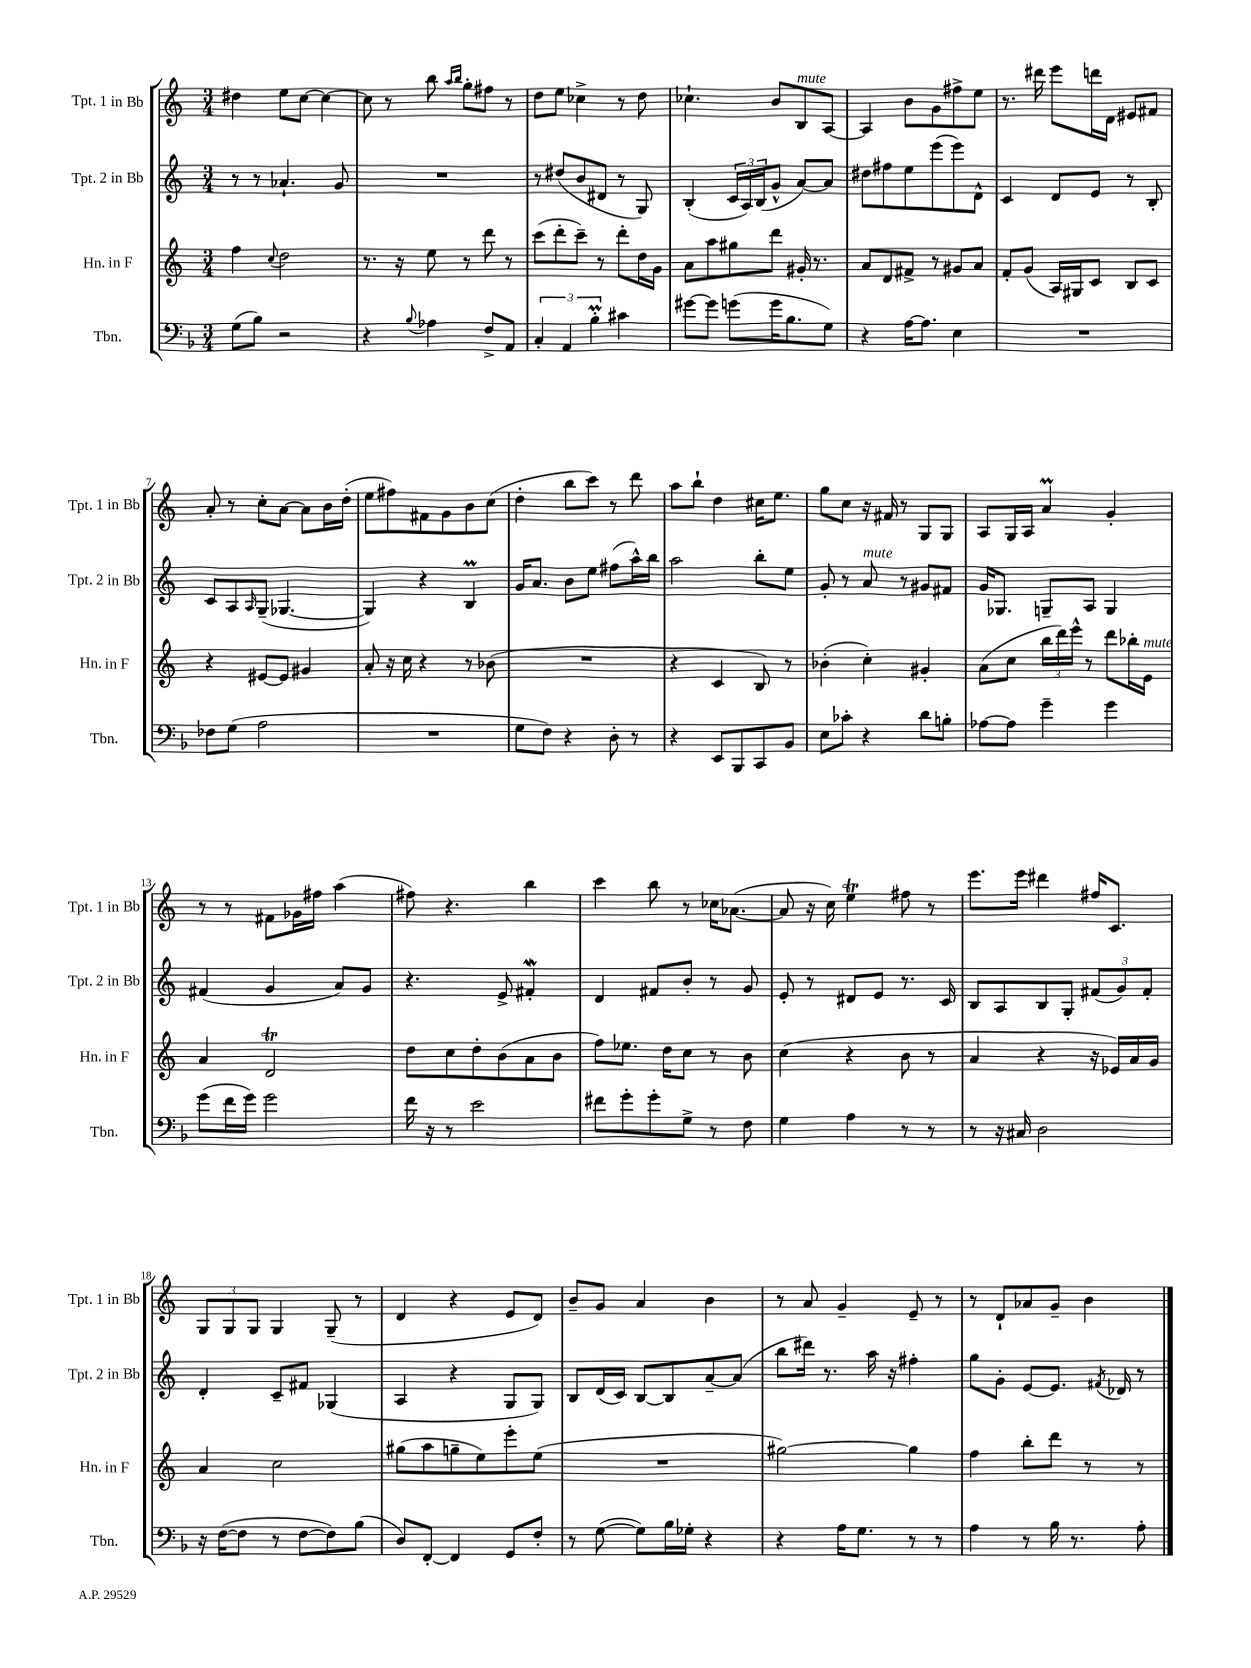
<<
\new StaffGroup <<
\new Staff = "s0" \with { instrumentName = "Tpt. 1 in Bb" shortInstrumentName = "Tpt. 1 in Bb" } {
    \clef treble \key c \major \numericTimeSignature \time 3/4
    dis''4 e''8 c''8~ c''4~ |
    c''8 r8 b''8 \grace { a''16 b''16 } g''8-. fis''8 r8 |
    d''8 e''8 ces''4-> r8 d''8 |
    ces''4.-! b'8 b8^\markup { \italic "mute" } a8~ |
    a4 b'8 g'8 fis''8-> e''8 |
    r8. dis'''16 e'''8 d'''16 d'16 eis'8 fis'8 |
    a'8-. r8 c''8-. a'8~ a'8 b'16 d''16-.( |
    e''8 fis''8) fis'8 g'8 b'8 c''8( |
    d''4-. b''8 c'''8) r8 d'''8 |
    a''8 b''8-! d''4 cis''16 e''8. |
    g''8 c''8 r16 fis'16 r8 g8 g8 |
    a8 g16 a16 a'4\prall g'4-. |
    r8 r8 fis'8 ges'16 fis''16 a''4( |
    fis''8) r4. b''4 |
    c'''4 b''8 r8 ces''16 aes'8.~( |
    aes'8 r16 c''16) e''4\trill fis''8 r8 |
    e'''8. e'''16 dis'''4 fis''16 c'8. |
    \tuplet 3/2 { g8 g8 g8 } g4 g8--( r8 |
    d'4 r4 e'8 d'8) |
    b'8-- g'8 a'4 b'4 |
    r8 a'8 g'4-- e'8-- r8 |
    r8 d'8-! aes'8 g'8-- b'4 \bar "|." |
}
\new Staff = "s1" \with { instrumentName = "Tpt. 2 in Bb" shortInstrumentName = "Tpt. 2 in Bb" } {
    \clef treble \key c \major \numericTimeSignature \time 3/4
    r8 r8 aes'4.-! g'8 |
    R2. |
    r8 dis''8( b'8 dis'8 r8 g8) |
    b4-.( \tuplet 3/2 { c'16 a16) b16( } g'8-^ a'8~) a'8 |
    dis''8 fis''8 e''8 e'''8( e'''8) d'8-^ |
    c'4 d'8 e'8 r8 b8-. |
    c'8 a8 \grace { a16 } g8--( ges4.~ |
    ges4) r4 b4\prall |
    g'16 a'8. b'8 e''8 fis''8( a''16-^) b''16 |
    a''2 b''8-. e''8 |
    g'8-. r8 a'8^\markup { \italic "mute" } r8 gis'8 fis'8 |
    g'16 ges8. g8-- a8 g4 |
    fis'4( g'4 a'8) g'8 |
    r4. e'8-> fis'4-.\mordent |
    d'4 fis'8 b'8-. r8 g'8 |
    e'8-. r8 dis'8 e'8 r8. c'16 |
    b8 a8 b8 g8-. \tuplet 3/2 { fis'8( g'8) fis'8-. } |
    d'4-. c'8-- fis'8 ges4( |
    a4 r4 g8 g8) |
    b8 d'16( c'16) b8~ b8 a'8~-- a'8( |
    b''8 dis'''16) r8. a''16 r16 fis''4-. |
    g''8 g'8-. e'8~ e'8. \acciaccatura { fis'8 } des'16 r8 \bar "|." |
}
\new Staff = "s2" \with { instrumentName = "Hn. in F" shortInstrumentName = "Hn. in F" } {
    \clef treble \key c \major \numericTimeSignature \time 3/4
    f''4 \appoggiatura { c''8 } d''2 |
    r8. r16 e''8 r8 d'''8 r8 |
    c'''8( d'''8-. c'''8--) r8 d'''8-. d''16 g'16 |
    a'8 a''8 gis''8 d'''8 gis'16-. r8. |
    a'8 d'8 fis'8-> r8 gis'8 a'8 |
    f'8-. g'8( a16) gis16 c'8 b8 c'8 |
    r4 eis'8~ eis'8 gis'4 |
    a'8-. r16 c''16 r4 r8 bes'8( |
    R2. |
    r4 c'4 b8) r8 |
    bes'4-.( c''4-.) gis'4-. |
    a'8( c''8 \tuplet 3/2 { b''16 d'''16) e'''16-^ } r8 d'''8 bes''16-. e'16^\markup { \italic "mute" } |
    a'4 d'2\trill |
    d''8 c''8 d''8-. b'8( a'8 b'8 |
    f''8) ees''8. d''16 c''8 r8 b'8 |
    c''4( r4 b'8 r8 |
    a'4 r4 r16 ees'16) a'16 g'16 |
    a'4 c''2 |
    gis''8( a''8 g''8-- e''8) e'''8-. e''8( |
    R2. |
    gis''2~) gis''4 |
    f''4 b''8-. d'''8 r8 r8 \bar "|." |
}
\new Staff = "s3" \with { instrumentName = "Tbn." shortInstrumentName = "Tbn." } {
    \clef bass \key f \major \numericTimeSignature \time 3/4
    g8( bes8) r2 |
    r4 \appoggiatura { bes8 } aes4 f8-> a,8 |
    \tuplet 3/2 { c4-. a,4 bes4-.\prall } cis'4 |
    gis'8~ gis'8 g'8( g'16 bes8. g8) |
    r4 a16~ a8. e4 |
    R2. |
    fes8 g8( a2 |
    R2. |
    g8 f8) r4 d8-. r8 |
    r4 e,8 bes,,8 c,8 bes,8 |
    e8 ces'8-. r4 d'8 b8-. |
    aes8~ aes8 g'4-- g'4 |
    g'8( f'16 g'16) g'2 |
    f'16 r16 r8 e'2 |
    fis'8 g'8-. g'8-. g8-> r8 f8 |
    g4 a4 r8 r8 |
    r8 r16 cis16 d2 |
    r16 f16~( f8 r8 f8~ f8) bes8( |
    d8) f,8~-. f,4 g,8 f8-. |
    r8 g8~( g8) bes16 ges16-. r4 |
    r4 a16 g8. r8 r8 |
    a4 r8 bes16 r8. a8-. \bar "|." |
}
>>
>>
